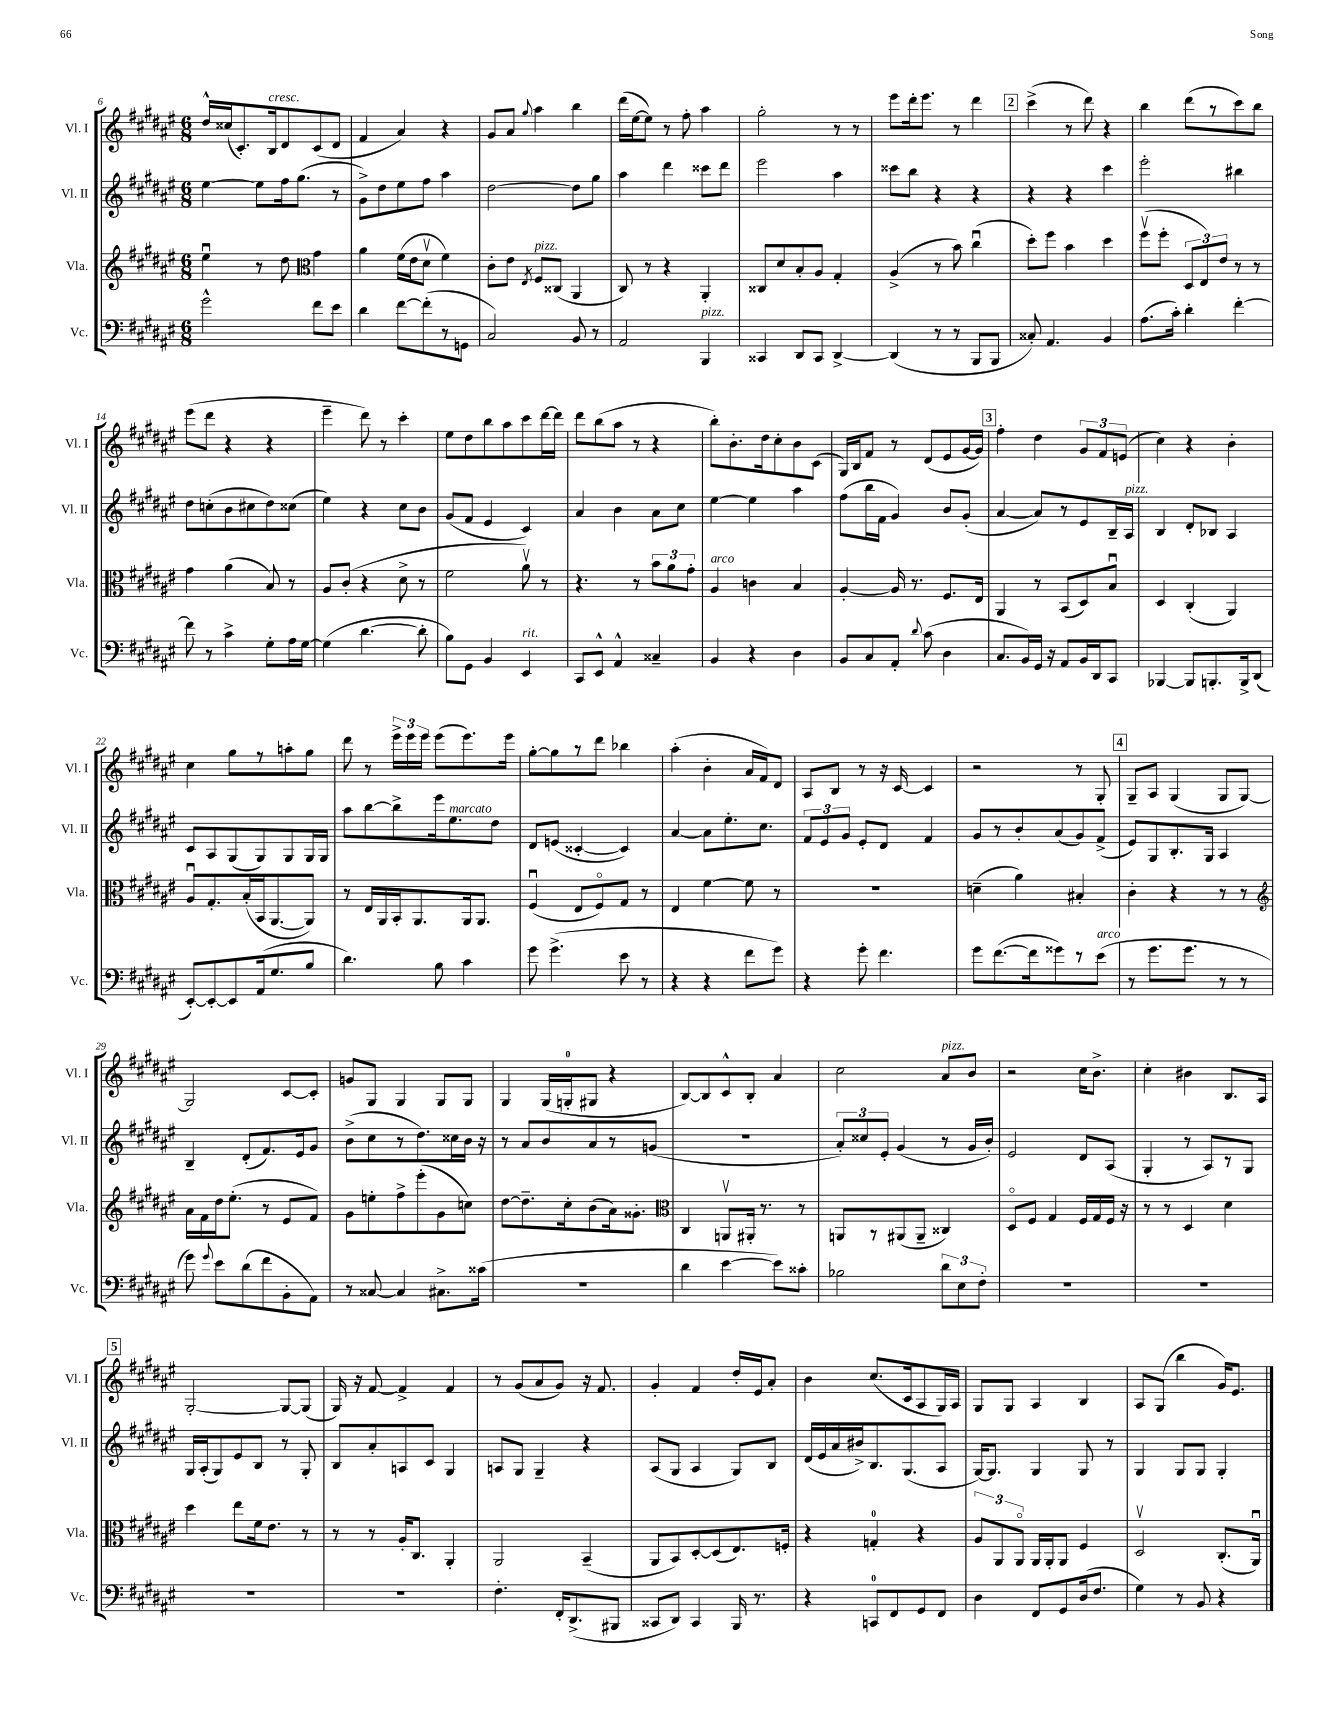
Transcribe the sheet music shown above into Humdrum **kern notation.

**kern	**kern	**kern	**kern
*staff4	*staff3	*staff2	*staff1
*clefF4	*clefG2	*clefG2	*clefG2
*k[f#c#g#d#a#e#]	*k[f#c#g#d#a#e#]	*k[f#c#g#d#a#e#]	*k[f#c#g#d#a#e#]
*M6/8	*M6/8	*M6/8	*M6/8
2g#^^	4ee#u	[4ee#	16dd#^^
.	.	.	(16cc##
.	.	.	8.c#')
.	8r	8ee#]	.
.	.	.	16B
.	8dd#	16ff#	8d#
.	.	(8.gg#	.
*	*clefC3	*	*
8f#	4g#	.	(8c#
8e#	.	8r	8d#
=	=	=	=
4d#	4a#	8g#^)	4f#
.	.	8dd#	.
[8f#	(16f#	8ee#	4a#)
.	16e#	.	.
(8f#']	8d#v	8ff#	.
8r	4f#)	4aa#	4r
8GG	.	.	.
=	=	=	=
2C#)	8c#'	[2dd#	8g#
.	8e#	.	8a#
.	8qE#	.	8qqgg#
.	8F#	.	4aa#
.	(8C##	.	.
8BB	4AA#	8dd#]	4bb
8r	.	8gg#	.
=	=	=	=
2AA#	8C#)	4aa#	(16ddd#
.	.	.	[16ee#
.	8r	.	8ee#])
.	4r	4ddd#	8r
.	.	.	8ff#'
4BBB	4AA#'	8ccc##	4aa#
.	.	8ddd#	.
=	=	=	=
4CC##	8C##	2eee#	2gg#'
.	8d#	.	.
8DD#	8B'	.	.
8CC##	8A#	.	.
[4DD#^	4G#'	4aa#	8r
.	.	.	8r
=	=	=	=
(4DD#]	(4A#^	8ccc##	8eee#
.	.	8bb	16ddd#'
.	.	.	8.eee#
8r	8r	4r	.
8r	8b)	.	8r
8BBB	(4cc#u	4r	4ddd#
8BBB	.	.	.
=	=	=	=
8C##')	8dd#')	4r	(4ccc#^
4.AA#	8ff#	.	.
.	4b	4r	8r
.	.	.	8ddd#)
4BB	4dd#	4ccc#	4r
=	=	=	=
(8.A#	(8ff#v	2eee#'	4bb
.	8ff#'	.	.
16c#')	.	.	.
4d#'	12D#	.	(8ddd#
.	12E#)	.	.
.	.	.	8r
.	12e#	.	.
[4f#'	8r	4bb#	8ccc#)
.	8r	.	8bb
=	=	=	=
8f#]	4g#	8dd#	(8eee#
8r	.	(8cc'	8ddd#
4c#^	(4a#	8b	4r
.	.	8cc#	.
8G#'	8B)	8dd#)	4r
16A#	8r	(8cc##	.
[16G#	.	.	.
=	=	=	=
(4G#]	8A#	4ee#)	4eee#~
.	(8c#'	.	.
[4.d#	4r	4r	8ddd#)
.	.	.	8r
.	8d#^	8cc#	4ccc#'
8d#']	8r	8b	.
=	=	=	=
8B)	2f#	(8g#	8ee#
8GG#	.	8f#	8dd#
4BB	.	4e#	8bb
.	.	.	8aa#
4EE#	8a#v)	4c#)	8ccc#
.	8r	.	[16ddd#
.	.	.	16ddd#]
=	=	=	=
8CC#	4.r	4a#	8ddd#
8EE#^^	.	.	(8bb
4AA#^^	.	4b	8aa#
.	8r	.	8r
4C##~	12b	8a#	4r
.	12a#	.	.
.	.	8cc#	.
.	12g#'	.	.
=	=	=	=
4BB	4A#	[4ee#	8bb')
.	.	.	8.b'
4r	4c	4ee#]	.
.	.	.	16dd#
.	.	.	8cc#'
4D#	4B	4aa#	8b
.	.	.	(8c#
=	=	=	=
8BB	[4A#'	(8ff#	16G#)
.	.	.	16B
8C#	.	16bb	8f#
.	.	16f#	.
8AA#'	16A#]	4g#)	8r
.	8.r	.	.
8qqd#	.	.	.
(8c#	.	.	(8d#
4D#	8.F#	8b	8e#
.	.	(8g#'	[16g#
.	16E#	.	16g#])
=	=	=	=
8.C#	4AA#	[4a#	4ff#'
16BB)	.	.	.
16GG#	8r	8a#])	4dd#
16r	.	.	.
8AA#	(8BB	8r	.
16BB	8D#)	8e#	12g#
16DD#	.	.	.
.	.	.	12f#
8CC#	8Bu	16B~	.
.	.	.	(12e
.	.	16A#	.
=	=	=	=
[4BBB-	4D#	4B	4cc#)
8BBB-]	(4C#'	8d#'	4r
8.BBB'	.	8B-	.
.	4AA#)	4A#	4b'
16BBB^	.	.	.
(8DD#	.	.	.
=	=	=	=
[8EE#')	8A#u	8c#	4cc#
8EE#'_	8.G#'	8A#	.
8EE#]	.	(8G#	8gg#
.	(16B'	.	.
(16AA#	16BB	8G#)	8r
8.G#	[8.AA#	.	.
.	.	8G#	8aa'
8B	8AA#])	16G#	8gg#
.	.	16G#	.
=	=	=	=
4.d#)	8r	8aa#	8ddd#
.	16E#	[8bb	8r
.	16AA#	.	.
.	16BB'	8bb^]	24eee#^
.	.	.	24eee#
.	8.AA#	.	.
.	.	.	24eee#
8B	.	16eee#	(8eee#
.	.	8.ee#	.
4c#	16AA#	.	8.eee#)
.	8.AA#	.	.
.	.	8dd#	.
.	.	.	16eee#
=	=	=	=
8g#	(4F#u	8d#	[8gg#'
(4.g#^	.	(8e	8gg#]
.	8E#	[4c##'	8r
.	8F#o)	.	8ddd#
8e#	8G#	4c##])	4bb-
8r	8r	.	.
=	=	=	=
4r	4E#	[4a#	(4aa#'
4r	[4f#	8a#]	4b'
.	.	8.ee#'	.
8f#	8f#]	.	16a#
.	.	8.cc#	16f#)
8g#)	8r	.	8d#
=	=	=	=
4r	2.r	12f#	8A#
.	.	12e#	.
.	.	.	8B
.	.	12g#	.
8g#'	.	8e#'	8r
4.f#	.	8d#	16r
.	.	.	[16c#
.	.	4f#	4c#]
=	=	=	=
8g#	(4d~	8g#	2r
([8.f#	.	8r	.
.	4a#)	8b'	.
16f#]	.	.	.
8g##)	.	(8a#	.
8r	4B#'	8g#)	8r
(8e#	.	(8f#^	8G#'
=	=	=	=
8r	4c#'	8e#)	8G#~
8.g#	.	8G#	8A#
.	4r	8.B'	(4G#
8.g#	.	.	.
.	.	16G#	.
8r	8r	4A#	8G#
8r	8r	.	[8G#)
=	=	=	=
*	*clefG2	*	*
8g#)	16a#	4B~	2G#]
.	16f#	.	.
8qqg#	.	.	.
8e#	16dd#	.	.
.	(8.ee#'	.	.
(8d#	.	(8d#'	.
8f#	8r	8.f#)	.
8BB'	8e#	.	[8c#
.	.	16e#	.
8AA#)	8f#)	8g#	8c#']
=	=	=	=
8r	8g#	(8b^	8g
[8C##	8ee'	8cc#	8G#
4C##]	8ff#^	8r	4G#
.	(8eee#'	8.dd#)	.
8.C#^	8g#	.	8G#
.	.	16cc##	.
.	8cc)	16b	8G#
(16c##	.	16r	.
=	=	=	=
2.r	[8dd#	8r	4G#
.	8.dd#~]	8a#	.
.	.	8b	(16G#
.	16cc#'	.	16G'
.	(8b	8a#	8G#
.	16a#)	8r	4r
.	8.g##'	.	.
.	.	(8g	.
=	=	=	=
*	*clefC3	*	*
4d#	4C#	2.r	[8B)
.	.	.	8B]
[4e#	8AAv	.	8c#^^
.	16AA#'	.	8B'
.	8.r	.	.
8e#])	.	.	4a#
8c##'	8r	.	.
=	=	=	=
2B-	8AA	12a#')	2cc#
.	.	12cc##	.
.	8r	.	.
.	.	12e#'	.
.	(8AA#	(4g#	.
.	8AA#~	.	.
12d#	4C##)	8r	8a#
12E#	.	.	.
.	.	16g#	8b
12F#'	.	.	.
.	.	16b')	.
=	=	=	=
2.r	8D#o	2e#	2r
.	8F#	.	.
.	4G#	.	.
.	16F#	8d#	16cc#
.	16G#	.	8.b^
.	16F#	(8A#	.
.	16r	.	.
=	=	=	=
2.r	8r	4G#'	4cc#'
.	8r	.	.
.	4D#	8r	4b#
.	.	8A#)	.
.	4d#	8r	8.B
.	.	8G#	.
.	.	.	16A#
=	=	=	=
2.r	4dd#	16G#	[2G#'
.	.	(16A#'	.
.	.	8G#)	.
.	8ee#	8e#	.
.	16f#	8B	.
.	8.e#	.	.
.	.	8r	8G#_
.	8r	8G#'	(8G#]
=	=	=	=
2.r	8r	8B	16G#)
.	.	.	16r
.	8r	8a#'	[8f#
.	16A#'	8A	4f#^]
.	8.C#	.	.
.	.	8c#	.
.	4AA#'	4G#	4f#
=	=	=	=
4.F#'	2AA#	8A	8r
.	.	8G#	(8g#
.	.	4G#~	8a#
16FF#'	.	.	8g#)
(8.DD#^	.	.	.
.	(4BB~	4r	16r
.	.	.	8.f#
8BBB#	.	.	.
=	=	=	=
8CC##	8AA#	(8A#	4g#'
8DD#)	8BB)	8G#	.
4CC##	[8D#'	4A#	4f#
.	(8D#]	.	.
16BBB	8.E#)	8G#)	16dd#'
8.r	.	.	16e#
.	.	8B	8a#'
.	16F'	.	.
=	=	=	=
4r	4r	(16d#	4b
.	.	16e#	.
.	.	16a#	.
.	.	16b#^)	.
8CC	4G'	8.B	(8.cc#
8FF#	.	.	.
.	.	(8.G#	16c#
8GG#	4r	.	8A#
8FF#	.	8A#	16G#)
.	.	.	16A#
=	=	=	=
4D#	12A#	[16G#)	8G#
.	.	8.G#]	.
.	12AA#	.	.
.	.	.	8G#
.	12AA#o	.	.
8FF#	16AA#	4G#	4A#
.	16AA#'	.	.
8GG#	8AA#	.	.
(16D#	4F#	8G#	4B
8.F#	.	.	.
.	.	8r	.
=	=	=	=
4G#)	2D#v	4G#	8A#
.	.	.	(8G#
8r	.	8G#	4bb
8BB	.	8G#	.
4r	(8.C#'	4G#'	16g#)
.	.	.	8.e#
.	16AA#u)	.	.
==	==	==	==
*-	*-	*-	*-
